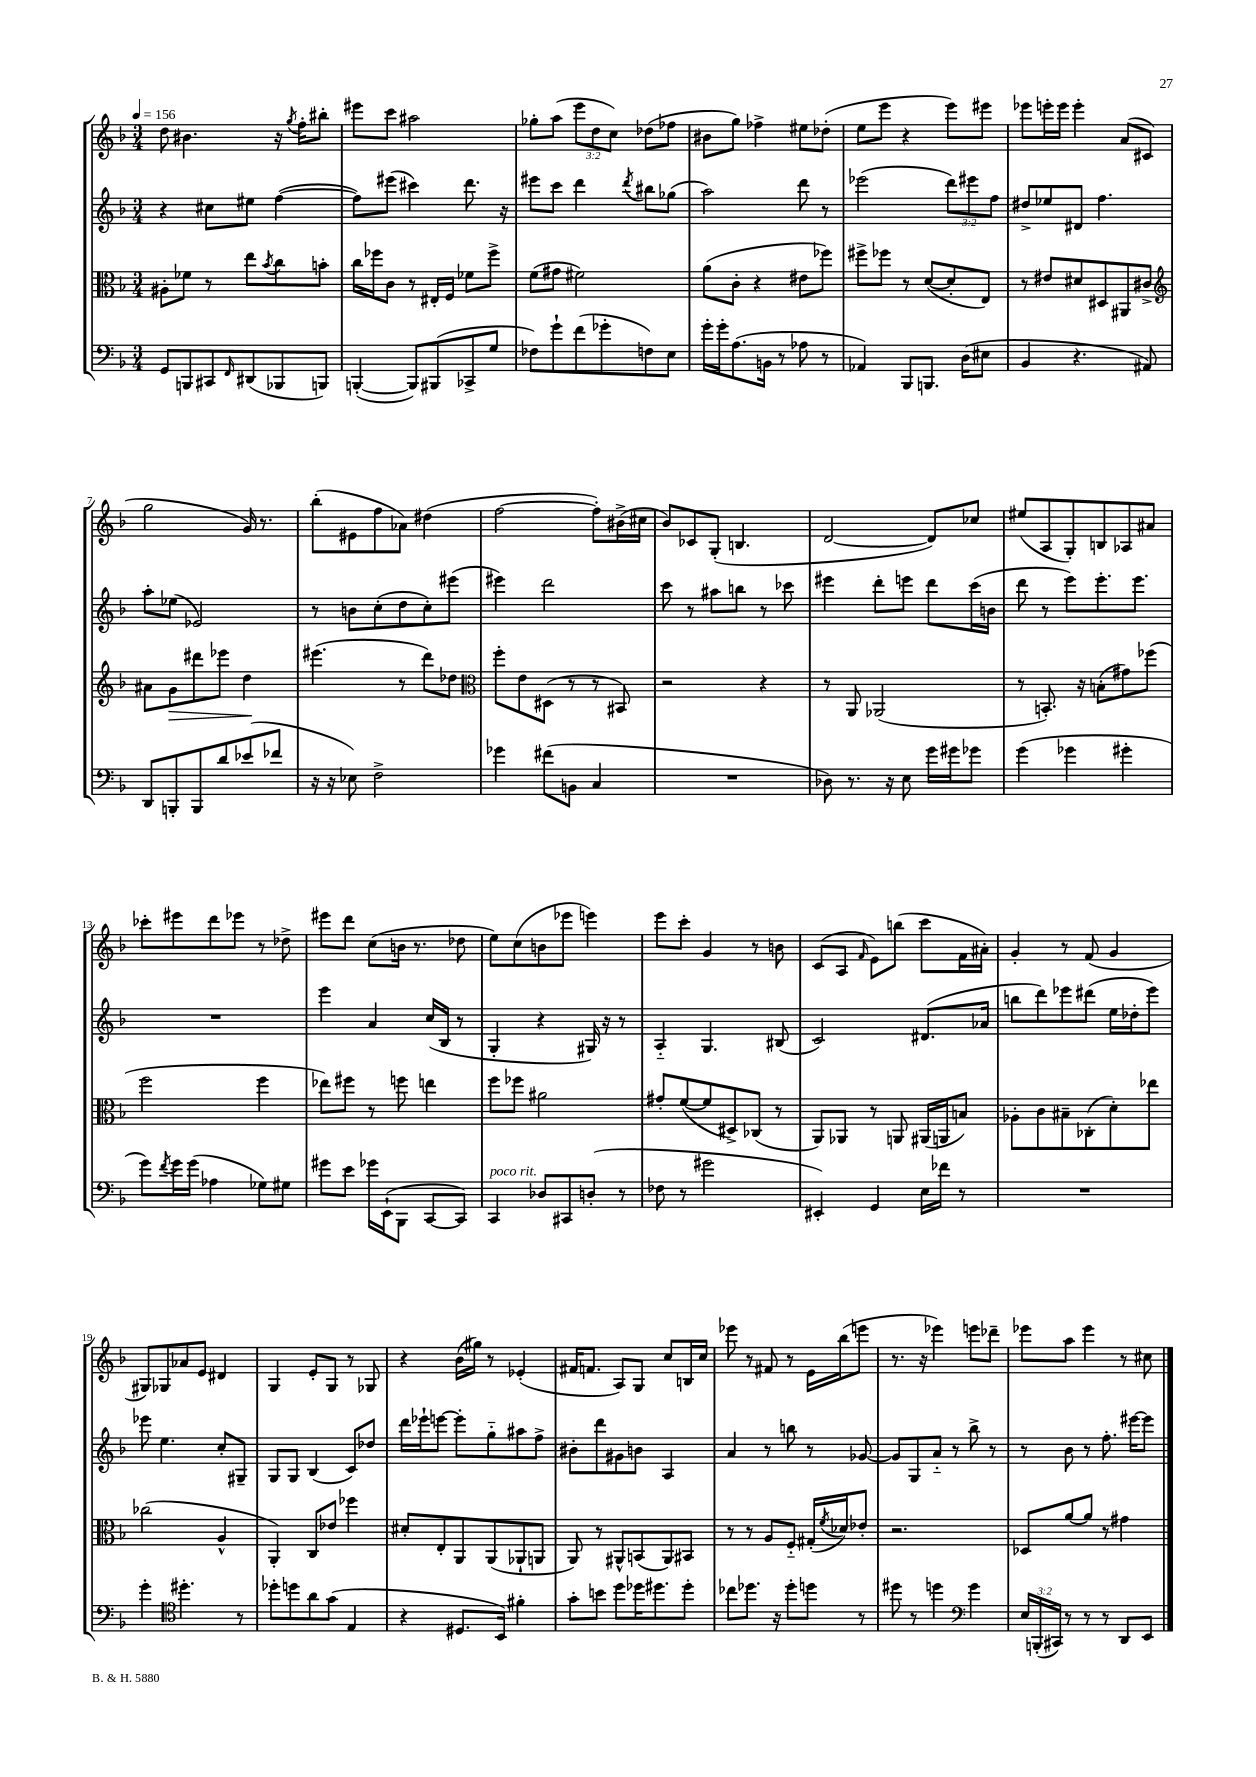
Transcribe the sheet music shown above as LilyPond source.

<<
\new StaffGroup <<
\new Staff = "s0" {
    \clef treble \key f \major \numericTimeSignature \time 3/4 \override Staff.TupletNumber.text = #tuplet-number::calc-fraction-text \tempo 4 = 156
    d''8 bis'4. r16 \acciaccatura { g''8 } f''16-. bis''8-. |
    eis'''8 c'''8 ais''2 |
    ges''8-. a''8( \tuplet 3/2 { e'''8 d''8 c''8) } des''8( fes''8 |
    bis'8 g''8) fes''4-> eis''8 des''8-.( |
    e''8 e'''8 r4 e'''8) eis'''8 |
    ees'''8 e'''16-. e'''16 e'''4-. a'8( cis'8 |
    g''2 g'16) r8. |
    bes''8-.( eis'8 f''8 aes'8) dis''4( |
    f''2~ f''8-.) bis'16->( cis''16 |
    bes'8) ces'8 g8-.( b4. |
    d'2~ d'8) ces''8 |
    eis''8( a8 g8-.) b8 aes8 ais'8 |
    ces'''8-. eis'''8 d'''8 ees'''8 r8 des''8-> |
    eis'''8 d'''8 c''8( b'16 r8. des''8 |
    e''8) c''8( b'8 ees'''8 e'''4) |
    e'''8 c'''8-. g'4 r8 b'8 |
    c'8( a8 \grace { f'16 } e'8) b''8( c'''8 f'16 ais'16-.) |
    g'4-. r8 f'8( g'4 |
    gis8) ges8 aes'8 e'8 dis'4 |
    g4 e'8-. g8 r8 ges8 |
    r4 bes'16( gis''16) r8 ees'4-.( |
    fis'16 f'8. a8) g8 c''8 b16 c''16 |
    ees'''8 r8 fis'8 r8 e'16 bes''16( e'''8 |
    r8. r16 ees'''4) e'''8 des'''8-- |
    ees'''8 a''8 ees'''4 r8 cis''8 \bar "|." |
}
\new Staff = "s1" {
    \clef treble \key f \major \numericTimeSignature \time 3/4 \override Staff.TupletNumber.text = #tuplet-number::calc-fraction-text
    r4 cis''8 eis''8 f''4~( |
    f''8) eis'''8( cis'''4) d'''8. r16 |
    eis'''8 c'''8 d'''4 \acciaccatura { d'''8 } bis''8 ges''8( |
    a''2) d'''8 r8 |
    ees'''2( \tuplet 3/2 { d'''8) eis'''8 f''8 } |
    dis''8-> ees''8 dis'8 f''4. |
    a''8-. ees''8( ees'2) |
    r8 b'8 c''8-.( d''8 c''8-.) eis'''8( |
    eis'''4) d'''2 |
    c'''8 r8 ais''8 b''8 r8 ces'''8 |
    eis'''4 d'''8-. e'''8 d'''8 c'''16( b'16 |
    d'''8 r8 e'''8) e'''8.-. e'''8. |
    R2. |
    e'''4 a'4 c''16( bes16 r8 |
    g4-. r4 gis16) r16 r8 |
    a4-_ g4. bis8( |
    c'2) dis'8.( aes'16 |
    b''8 d'''8) ees'''8 dis'''8( e''16 des''16-. ees'''8) |
    ees'''8 e''4. c''8-. gis8-- |
    g8 g8 bes4( c'8) des''8 |
    d'''16 ees'''16-! e'''8~ e'''8-. g''8-_ ais''8 f''8-> |
    bis'8-. d'''8 gis'8 b'8 a4 |
    a'4 r8 b''8 r8 ges'8~ |
    ges'8 g8 a'8-_ r8 bes''8-> r8 |
    r8 bes'8 r8 f''8.-. eis'''16~ eis'''8 \bar "|." |
}
\new Staff = "s2" {
    \clef alto \key f \major \numericTimeSignature \time 3/4
    ais8-. fes'8 r8 e''8 \acciaccatura { bes'8 } c''8 b'8-. |
    c''16 fes''16 c'8 r8 eis16-. f16 fes'8 fes''8-> |
    f'8( gis'8 fis'2) |
    a'8( c'8-. r4 eis'8 fes''8) |
    fis''8-> fes''8 r8 d'8~( d'8-. e8) |
    r8 eis'8 dis'8 dis8 ais,8 cis'8-> |
    \clef treble ais'8 g'8\> dis'''8 ees'''8 d''4\! |
    eis'''4.( r8 d'''8) des''8 |
    \clef alto f''8-. e'8 dis8( r8 r8 bis,8) |
    r2 r4 |
    r8 a,8 aes,2( |
    r8 b,8.-.) r16 b8-.( gis'8) fes''8( |
    f''2 f''4 |
    ees''8) fis''8 r8 f''8 e''4 |
    f''8 fes''8 ais'2 |
    gis'8-. f'8~( f'8 dis8->) ces8( r8 |
    a,8) aes,8 r8 a,8 ais,16( a,16 b8) |
    aes8-. c'8 bis8-- ces8-.( d'8-.) ees''8 |
    ces''2( a4-^ |
    a,4-.) c8 ees'8 fes''4 |
    dis'8-. e8-. a,8 a,8( aes,8-! a,8 |
    a,8) r8 ais,8-^ b,8( ais,8) bis,8 |
    r8 r8 a8 f8-_ gis16-.( \acciaccatura { f'8 } des'16) ees'8-. |
    r2. |
    des8 a'8~ a'8 r8 gis'4 \bar "|." |
}
\new Staff = "s3" {
    \clef bass \key f \major \numericTimeSignature \time 3/4 \override Staff.TupletNumber.text = #tuplet-number::calc-fraction-text
    g,8 b,,8 cis,8 \grace { f,16 } dis,8( bes,,8 b,,8) |
    b,,4~-.( b,,8) bis,,8( ces,8-> g8 |
    fes8) g'8-! f'8( ges'8-. f8) e8 |
    g'16-. g'16-. a8.( b,16 r8 aes8 r8 |
    aes,4) bes,,8 b,,8. d16( eis8 |
    bes,4 r4. ais,8) |
    d,8 b,,8-. b,,8 d'8 ees'8( fes'8 |
    r16 r16 ees8) f2-> |
    ges'4 fis'8( b,8 c4 |
    R2. |
    des8) r8. r16 e8 g'16 gis'16 ges'8 |
    g'4( ges'4 gis'4-. |
    g'8) \acciaccatura { f'8 } g'16 g'16( aes4 ges8) gis8 |
    gis'8 e'8 ges'16 e,16-!( bes,,8 c,8~ c,8) |
    c,4^\markup { \italic "poco rit." } des8 cis,8 d8-.( r8 |
    fes8 r8 gis'2 |
    eis,4-.) g,4 e16 fes'16 r8 |
    R2. |
    g'4-. \clef tenor dis''4.-. r8 |
    des''8-. d''8 a'8 g'8( e4 |
    r4 dis8. bes,16) fis'4-. |
    g'8-. b'8 d''8 des''16 dis''8. dis''8-. |
    ces''8 des''8. r16 des''8-. d''8 r8 |
    dis''8 r8 d''4 \clef bass g'4 |
    \tuplet 3/2 { e16 b,,16-.( cis,16) } r8 r8 r8 d,8 e,8 \bar "|." |
}
>>
>>
